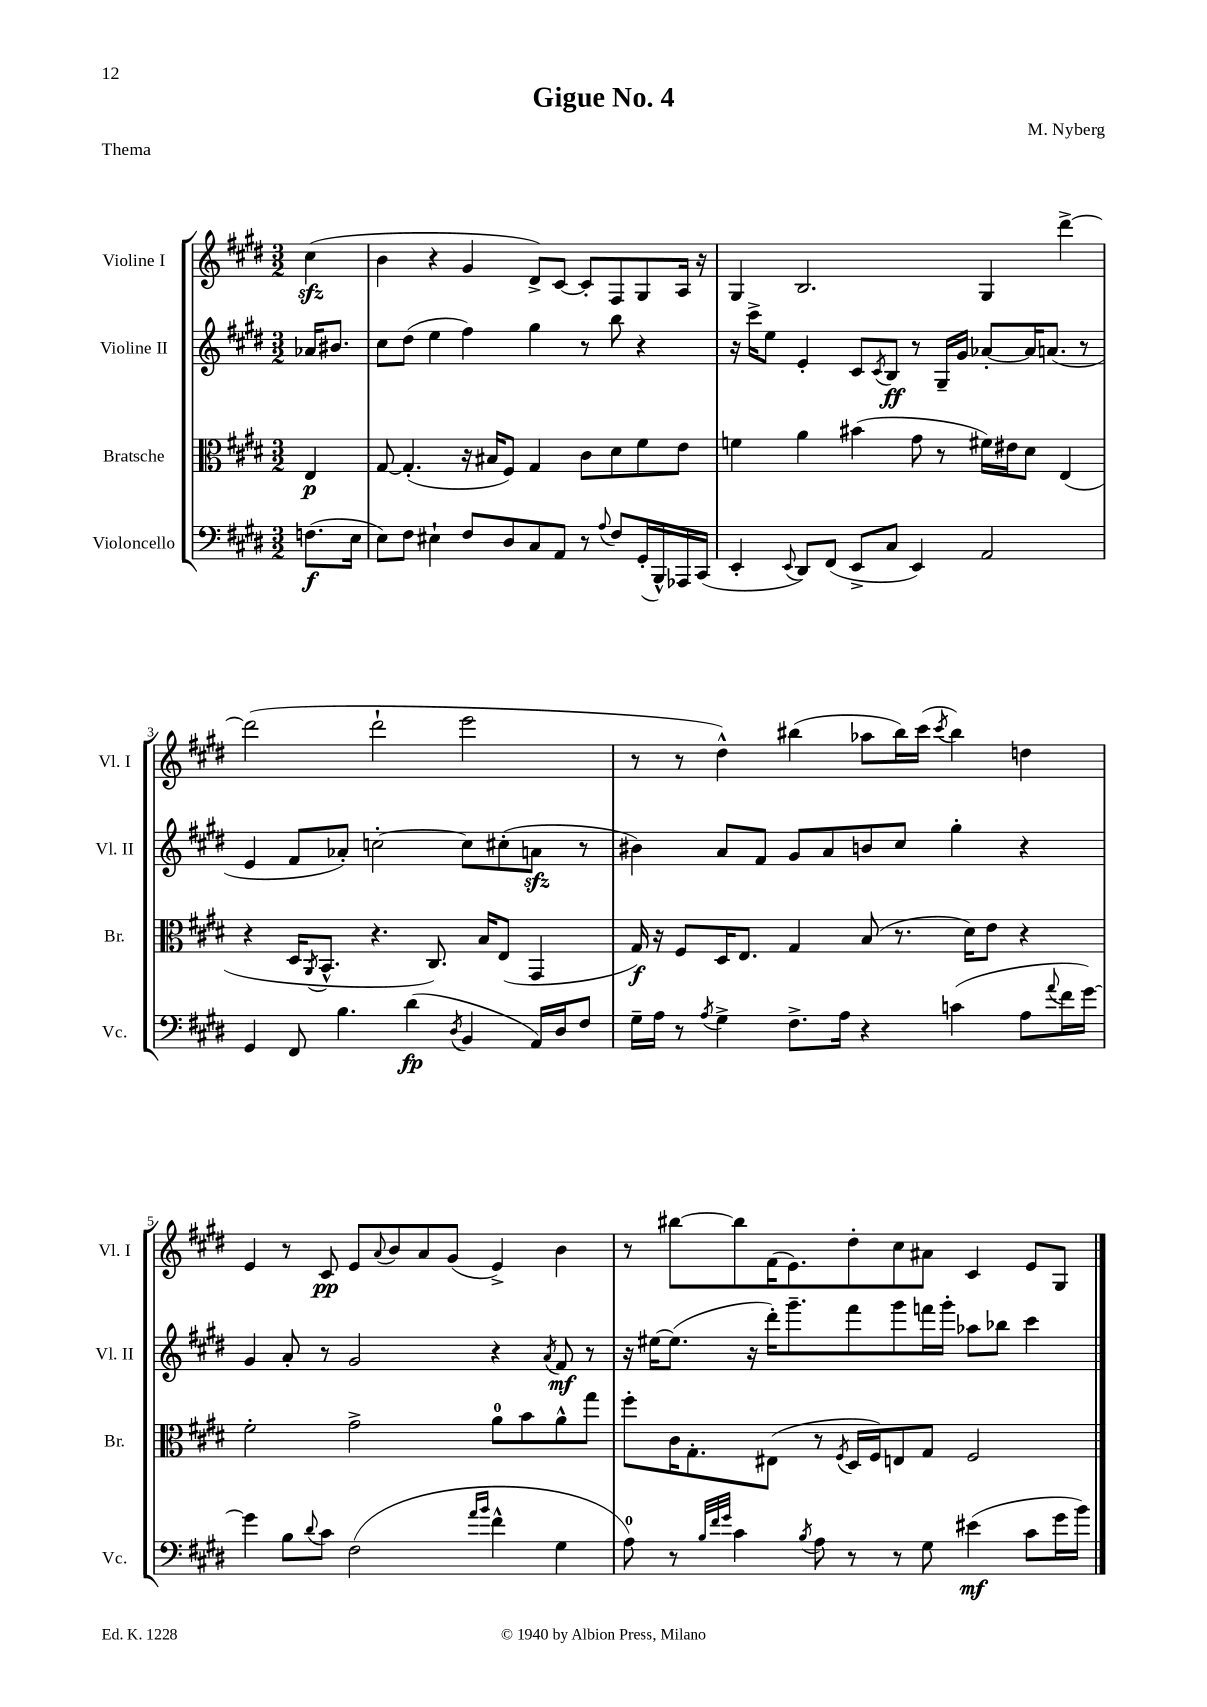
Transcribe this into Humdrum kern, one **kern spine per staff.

**kern	**kern	**kern	**kern
*staff4	*staff3	*staff2	*staff1
*clefF4	*clefC3	*clefG2	*clefG2
*k[f#c#g#d#]	*k[f#c#g#d#]	*k[f#c#g#d#]	*k[f#c#g#d#]
*M3/2	*M3/2	*M3/2	*M3/2
(8.F	4E	16a-	(4cc#
.	.	8.b#	.
16E	.	.	.
=	=	=	=
8E)	[8G#	8cc#	4b
8F#	(4.G#']	(8dd#	.
4E#`	.	4ee	4r
8F#	16r	4ff#)	4g#
.	16B#	.	.
8D#	8F#)	.	.
8C#	4G#	4gg#	8d#^)
8AA	.	.	[8c#
8r	8c#	8r	8c#']
8qqA	.	.	.
8F#	8d#	8bb	8F#
(16GG#'	8f#	4r	8G#
16BBB^^)	.	.	.
16AAA-	8e	.	16A
(16CC#	.	.	16r
=	=	=	=
4EE'	4f	16r	4G#
.	.	16ccc#^	.
.	.	8ee	.
8qqEE	.	.	.
8DD#)	4a	4e'	2.B
(8FF#	.	.	.
8EE^	(4b#	8c#	.
.	.	8qc#	.
8C#	.	8B	.
4EE)	8g#	8r	.
.	8r	16G#~	.
.	.	16g#	.
2AA	16f#)	[8a-'	4G#
.	16e#	.	.
.	8d#	16a-]	.
.	.	(8.a	.
.	(4E	.	[4ddd#^
.	.	8r	.
=	=	=	=
4GG#	4r	4e	(2ddd#]
8FF#	16D#	8f#	.
.	8qAA	.	.
.	8.BB^^	.	.
4.B	.	8a-')	.
.	4.r	[2cc'	2ddd#`
(4d#	.	.	.
.	8.C#)	.	.
8qD#	.	.	.
4BB	.	8cc]	2eee
.	16B	.	.
.	(8E	(8cc#'	.
16AA)	4GG#	8a	.
16D#	.	.	.
8F#	.	8r	.
=	=	=	=
16G#~	16G#)	4b#)	8r
16A	16r	.	.
8r	8F#	.	8r
8qA	.	.	.
4G#^	16D#	8a	4dd#^^)
.	8.E	.	.
.	.	8f#	.
8.F#^	4G#	8g#	(4bb#
.	.	8a	.
16A	.	.	.
4r	(8B	8b	8aa-
.	8.r	8cc#	16bb#)
.	.	.	(16ccc#
.	.	.	8qccc#
(4c	.	4gg#'	4bb#)
.	16d#)	.	.
.	8e	.	.
8A	4r	4r	4dd
8qqa	.	.	.
16f#	.	.	.
[16g#)	.	.	.
=	=	=	=
4g#]	2f#'	4g#	4e
8B	.	8a'	8r
8qqd#	.	.	.
8c#	.	8r	8c#
(2F#	2g#^	2g#	8e
.	.	.	8qqa
.	.	.	8b
.	.	.	8a
.	.	.	(8g#
16qqa	.	.	.
16qqb	.	.	.
4f#^^	8a	4r	4e^)
.	8b	.	.
.	.	8qa	.
4G#	8a^^	8f#	4b
.	8gg#	8r	.
=	=	=	=
8A)	8ff#'	16r	8r
.	.	[16ee#	.
8r	16c#	(8.ee#]	[8bb#
.	8.G#'	.	.
32qqB	.	.	.
32qqf#	.	.	.
32qqg#	.	.	.
4c#	.	.	8bb#]
.	.	16r	.
.	(8E#	16ddd#')	(16f#
.	.	8.ggg#~	8.e)
8qB	.	.	.
8A	8r	.	.
.	8qF#	.	.
8r	16D#	8fff#	8dd#'
.	16F#)	.	.
8r	8E	8ggg#	8cc#
8G#	8G#	16fff	8a#
.	.	16ggg#'	.
(4e#	2F#	8aa-	4c#
.	.	8bb-	.
8c#	.	4ccc#	8e
16g#	.	.	8G#
16b)	.	.	.
==	==	==	==
*-	*-	*-	*-
